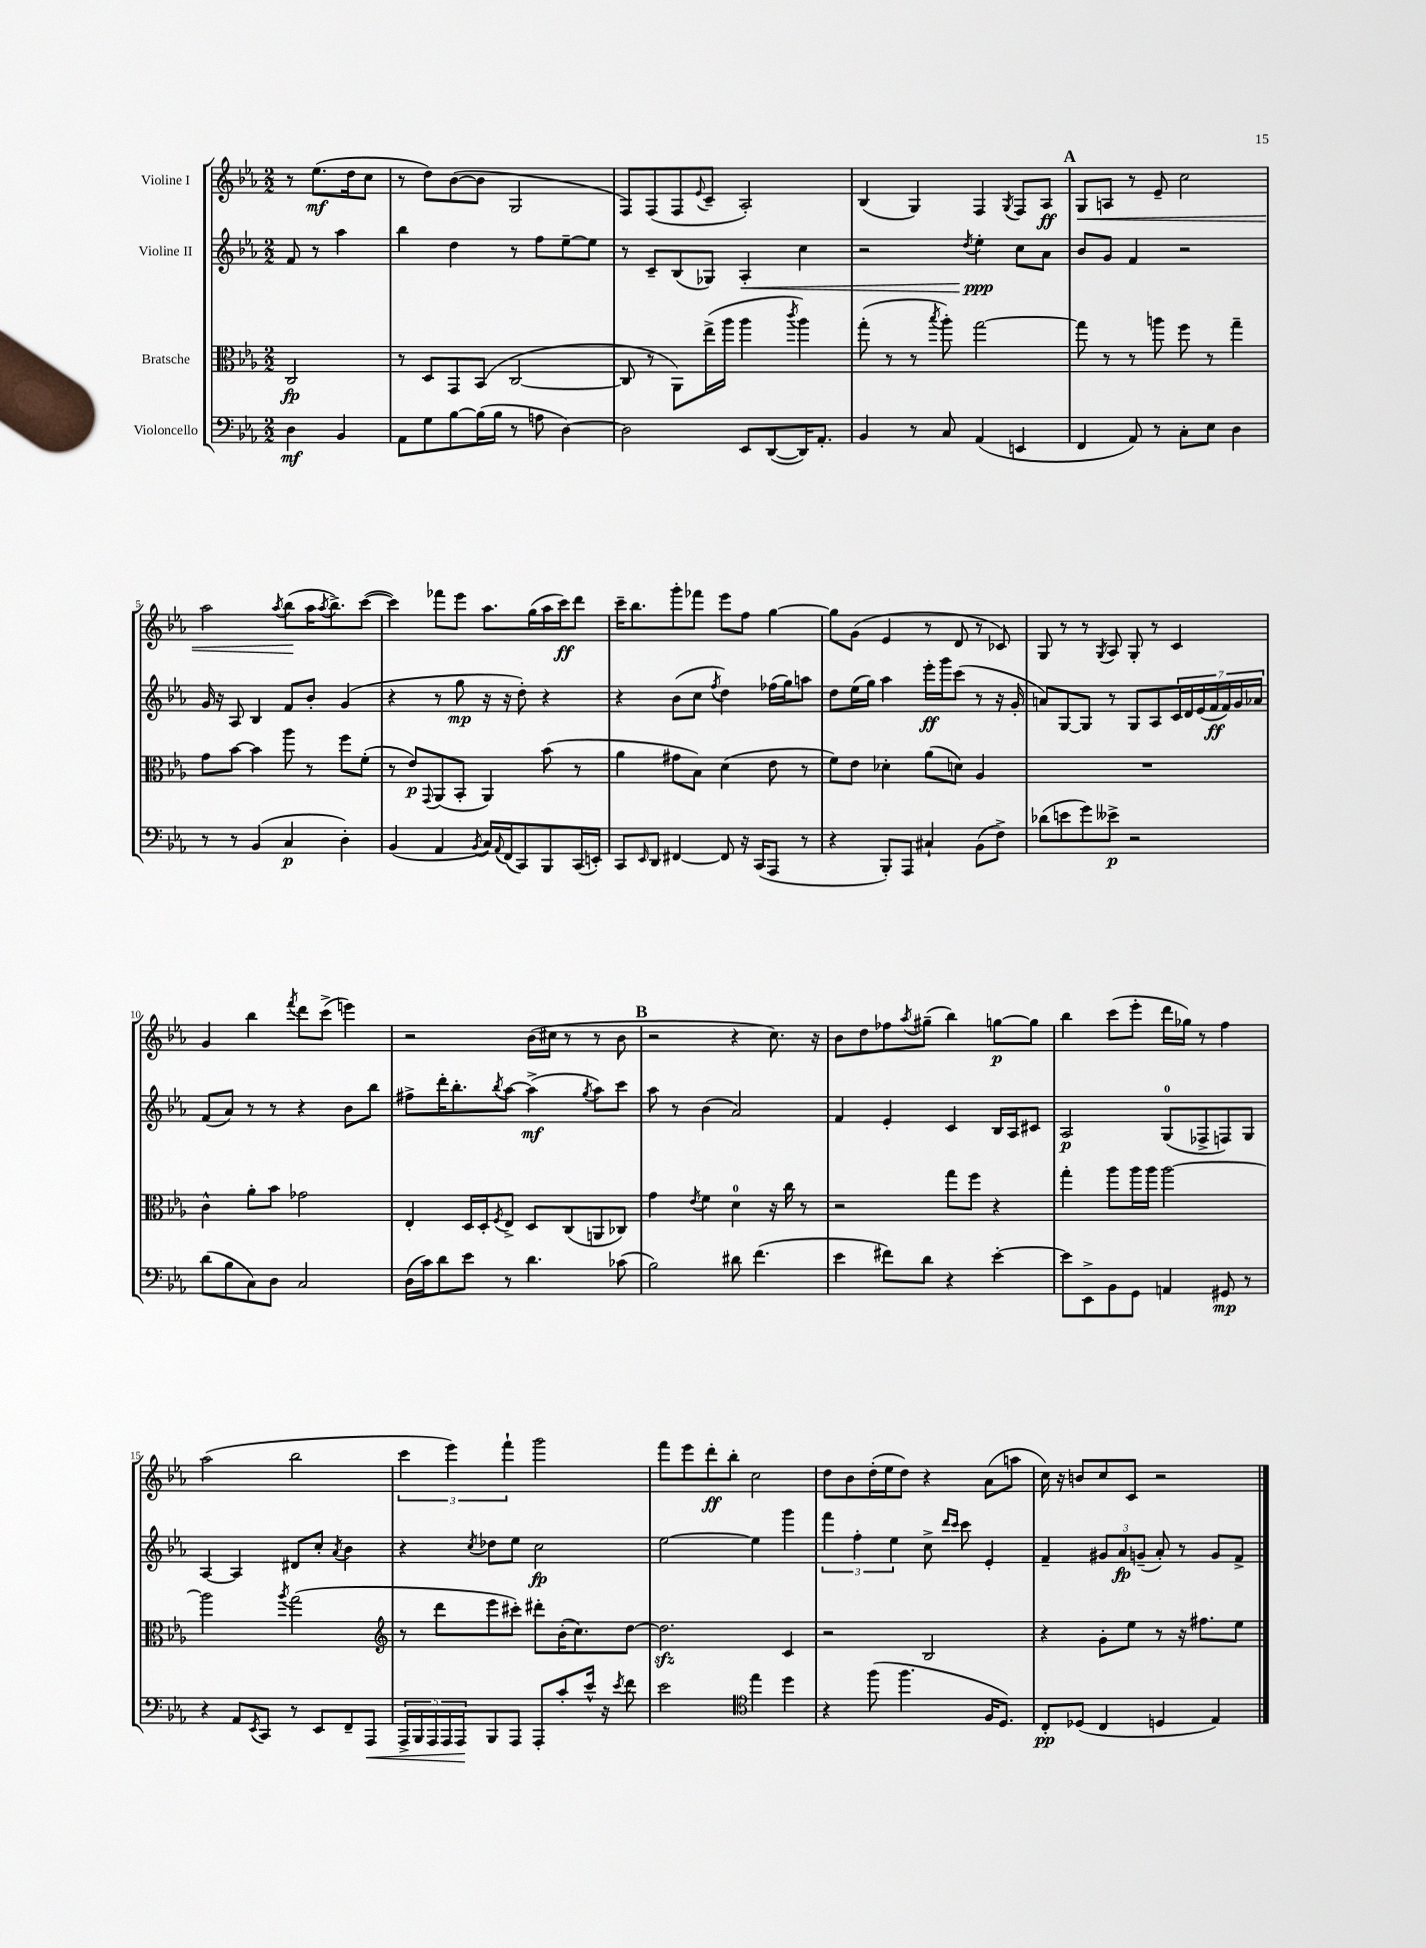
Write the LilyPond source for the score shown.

<<
\new StaffGroup <<
\new Staff = "s0" \with { instrumentName = "Violine I" } {
    \clef treble \key ees \major \numericTimeSignature \time 2/2 \partial 2
    r8 ees''8.\mf( d''16 c''8 |
    r8 d''8) bes'8~( bes'8 g2 |
    f8) f8( f8 \appoggiatura { ees'8 } c'8-- aes2-.) |
    bes4( g4) f4 \acciaccatura { g8 } f8 aes8\ff |
    \mark \markup { \bold "A" } g8\< a8 r8 ees'8-- c''2 |
    aes''2 \acciaccatura { aes''8 } bes''8\!( aes''16 \acciaccatura { aes''8 } bes''8.->) c'''8~( |
    c'''4) fes'''8 ees'''8 aes''8. g''16( aes''16 c'''16\ff) d'''8 |
    c'''16-- bes''8. g'''8-. fes'''8 ees'''8 f''8 g''4~ |
    g''8 g'8( ees'4 r8 d'8 r8 ces'8) |
    g8 r8 r8 \acciaccatura { g8 } aes8 g8-. r8 c'4 |
    g'4 bes''4 \acciaccatura { f'''8 } d'''8 c'''8->( e'''4) |
    r2 bes'16( cis''16 r8 r8 bes'8 |
    \mark \markup { \bold "B" } r2 r4 c''8.) r16 |
    bes'8 d''8 fes''8 \acciaccatura { aes''8 } gis''8--( bes''4) g''8~\p g''8 |
    bes''4 c'''8( ees'''8-. d'''16 ges''16) r8 f''4 |
    aes''2( bes''2 |
    \tuplet 3/2 { c'''4 ees'''4) f'''4-! } g'''2 |
    f'''8 ees'''8 d'''8-.\ff bes''8-. c''2 |
    d''8 bes'8 d''16-.( ees''16 d''8) r4 aes'8( a''8 |
    c''16) r16 b'8 c''8 c'8 r2 \bar "|." |
}
\new Staff = "s1" \with { instrumentName = "Violine II" } {
    \clef treble \key ees \major \numericTimeSignature \time 2/2 \partial 2
    f'8 r8 aes''4 |
    bes''4 d''4 r8 f''8 ees''8~-- ees''8 |
    r8 c'8-- bes8( ges8) aes4-.\< c''4 |
    r2 \acciaccatura { d''8 } ees''4-.\ppp\! c''8 aes'8 |
    \mark \markup { \bold "A" } bes'8 g'8 f'4 r2 |
    g'16 r16 aes8 bes4 f'8 bes'8-. g'4( |
    r4 r8 g''8\mp r16 r16 d''8-.) r4 |
    r4 bes'8( c''8 \acciaccatura { f''8 } d''4) fes''16( g''16) a''8 |
    d''8 ees''16( g''16) aes''4 ees'''16-.\ff g'''16 c'''8( r8 r16 g'16-. |
    a'8) g8~ g8 r8 g8 aes8 \tuplet 7/4 { c'16 d'16 ees'16( f'16\ff f'16) g'16 aes'16 } |
    f'8( aes'8) r8 r8 r4 bes'8 bes''8 |
    fis''8-> d'''16-. bes''8.-. \acciaccatura { bes''8 } aes''8~ aes''4->\mf( \acciaccatura { g''8 } aes''8) c'''8 |
    \mark \markup { \bold "B" } aes''8 r8 bes'4( aes'2) |
    f'4 ees'4-. c'4 bes16 aes16 cis'8 |
    aes2\p g8-0( fes8-> f8) g8 |
    aes4~ aes4 dis'8 c''8-. \acciaccatura { aes'8 } bes'4 |
    r4 \acciaccatura { c''8 } des''8 ees''8 c''2\fp |
    ees''2~ ees''4 g'''4 |
    \tuplet 3/2 { f'''4 f''4-. ees''4 } c''8-> \grace { d'''16 c'''16 } c'''8 ees'4-. |
    f'4-- \tuplet 3/2 { gis'8 aes'8\fp g'8--( } aes'8-.) r8 g'8 f'8-> \bar "|." |
}
\new Staff = "s2" \with { instrumentName = "Bratsche" } {
    \clef alto \key ees \major \numericTimeSignature \time 2/2 \partial 2
    c2\fp |
    r8 d8 g,8 bes,8( c2~ |
    c8 r8 aes,8) ees''16->( aes''16 aes''4 \acciaccatura { c'''8 } aes''4) |
    g''8-.( r8 r8 \acciaccatura { bes''8 } aes''8-.) g''2~ |
    \mark \markup { \bold "A" } g''8 r8 r8 a''8 f''8 r8 g''4-- |
    g'8 bes'8~ bes'4 aes''8 r8 f''8 f'8-.( |
    r8 ees'8\p) \appoggiatura { g,8 } aes,8( bes,8-. aes,4) bes'8( r8 |
    aes'4 gis'8 bes8) d'4( ees'8 r8 |
    f'8) ees'8 des'4-. aes'8( d'8) aes4 |
    R1 |
    c'4-^ aes'8-. bes'8 ges'2 |
    ees4-. d16 d16-. \acciaccatura { f8 } ees8-> d8 c8( a,8 ces8) |
    \mark \markup { \bold "B" } g'4 \acciaccatura { ees'8 } f'4 d'4-0 r16 c''16 r8 |
    r2 g''8 f''8 r4 |
    g''4-. aes''8 aes''16 aes''16 aes''2~ |
    aes''2 \acciaccatura { aes''8 } g''2( |
    \clef treble r8 d'''8 ees'''8 cis'''8-.) dis'''8-. bes'16-.( c''8.) d''8~ |
    d''2.\sfz c'4 |
    r2 bes2 |
    r4 g'8-. ees''8 r8 r16 fis''8. ees''8 \bar "|." |
}
\new Staff = "s3" \with { instrumentName = "Violoncello" } {
    \clef bass \key ees \major \numericTimeSignature \time 2/2 \partial 2
    d4\mf bes,4 |
    aes,8 g8 bes8~ bes16( bes16 r8 a8 d4~) |
    d2 ees,8 d,8~( d,16) aes,8.-. |
    bes,4 r8 c8 aes,4( e,4 |
    \mark \markup { \bold "A" } f,4 aes,8) r8 c8-. ees8 d4 |
    r8 r8 bes,4( c4\p d4-.) |
    bes,4( aes,4 \acciaccatura { bes,8 } c16) \appoggiatura { aes,8 } f,16( c,8) bes,,8 c,16( e,16-.) |
    c,8 \grace { ees,16 } d,8 fis,4~ fis,8 r16 c,16( aes,,8 r8 |
    r4 bes,,8-.) aes,,8 cis4-! bes,8( f8->) |
    des'8( e'8 g'8) eeses'8->\p r2 |
    d'8( bes8 c8) d8 c2 |
    d16( c'16) d'8 ees'8 r8 d'4. ces'8( |
    \mark \markup { \bold "B" } bes2) dis'8 f'4.( |
    ees'4 fis'8) d'8 r4 ees'4~-. |
    ees'8 ees,8-> bes,8 g,8 a,4 gis,8\mp r8 |
    r4 aes,8 \acciaccatura { ees,8 } c,8 r8 ees,8 f,8-- aes,,8\< |
    \tuplet 5/4 { aes,,16-> bes,,16 aes,,16 aes,,16 aes,,16\! } bes,,8 aes,,8 aes,,8-. c'8-. ees'16-^ r16 \acciaccatura { ees'8 } f'8 |
    ees'2 \clef tenor ees''4 d''4 |
    r4 f''8( f''4. f16 d8.) |
    c8-.\pp des8( c4 d4 ees4) \bar "|." |
}
>>
>>
